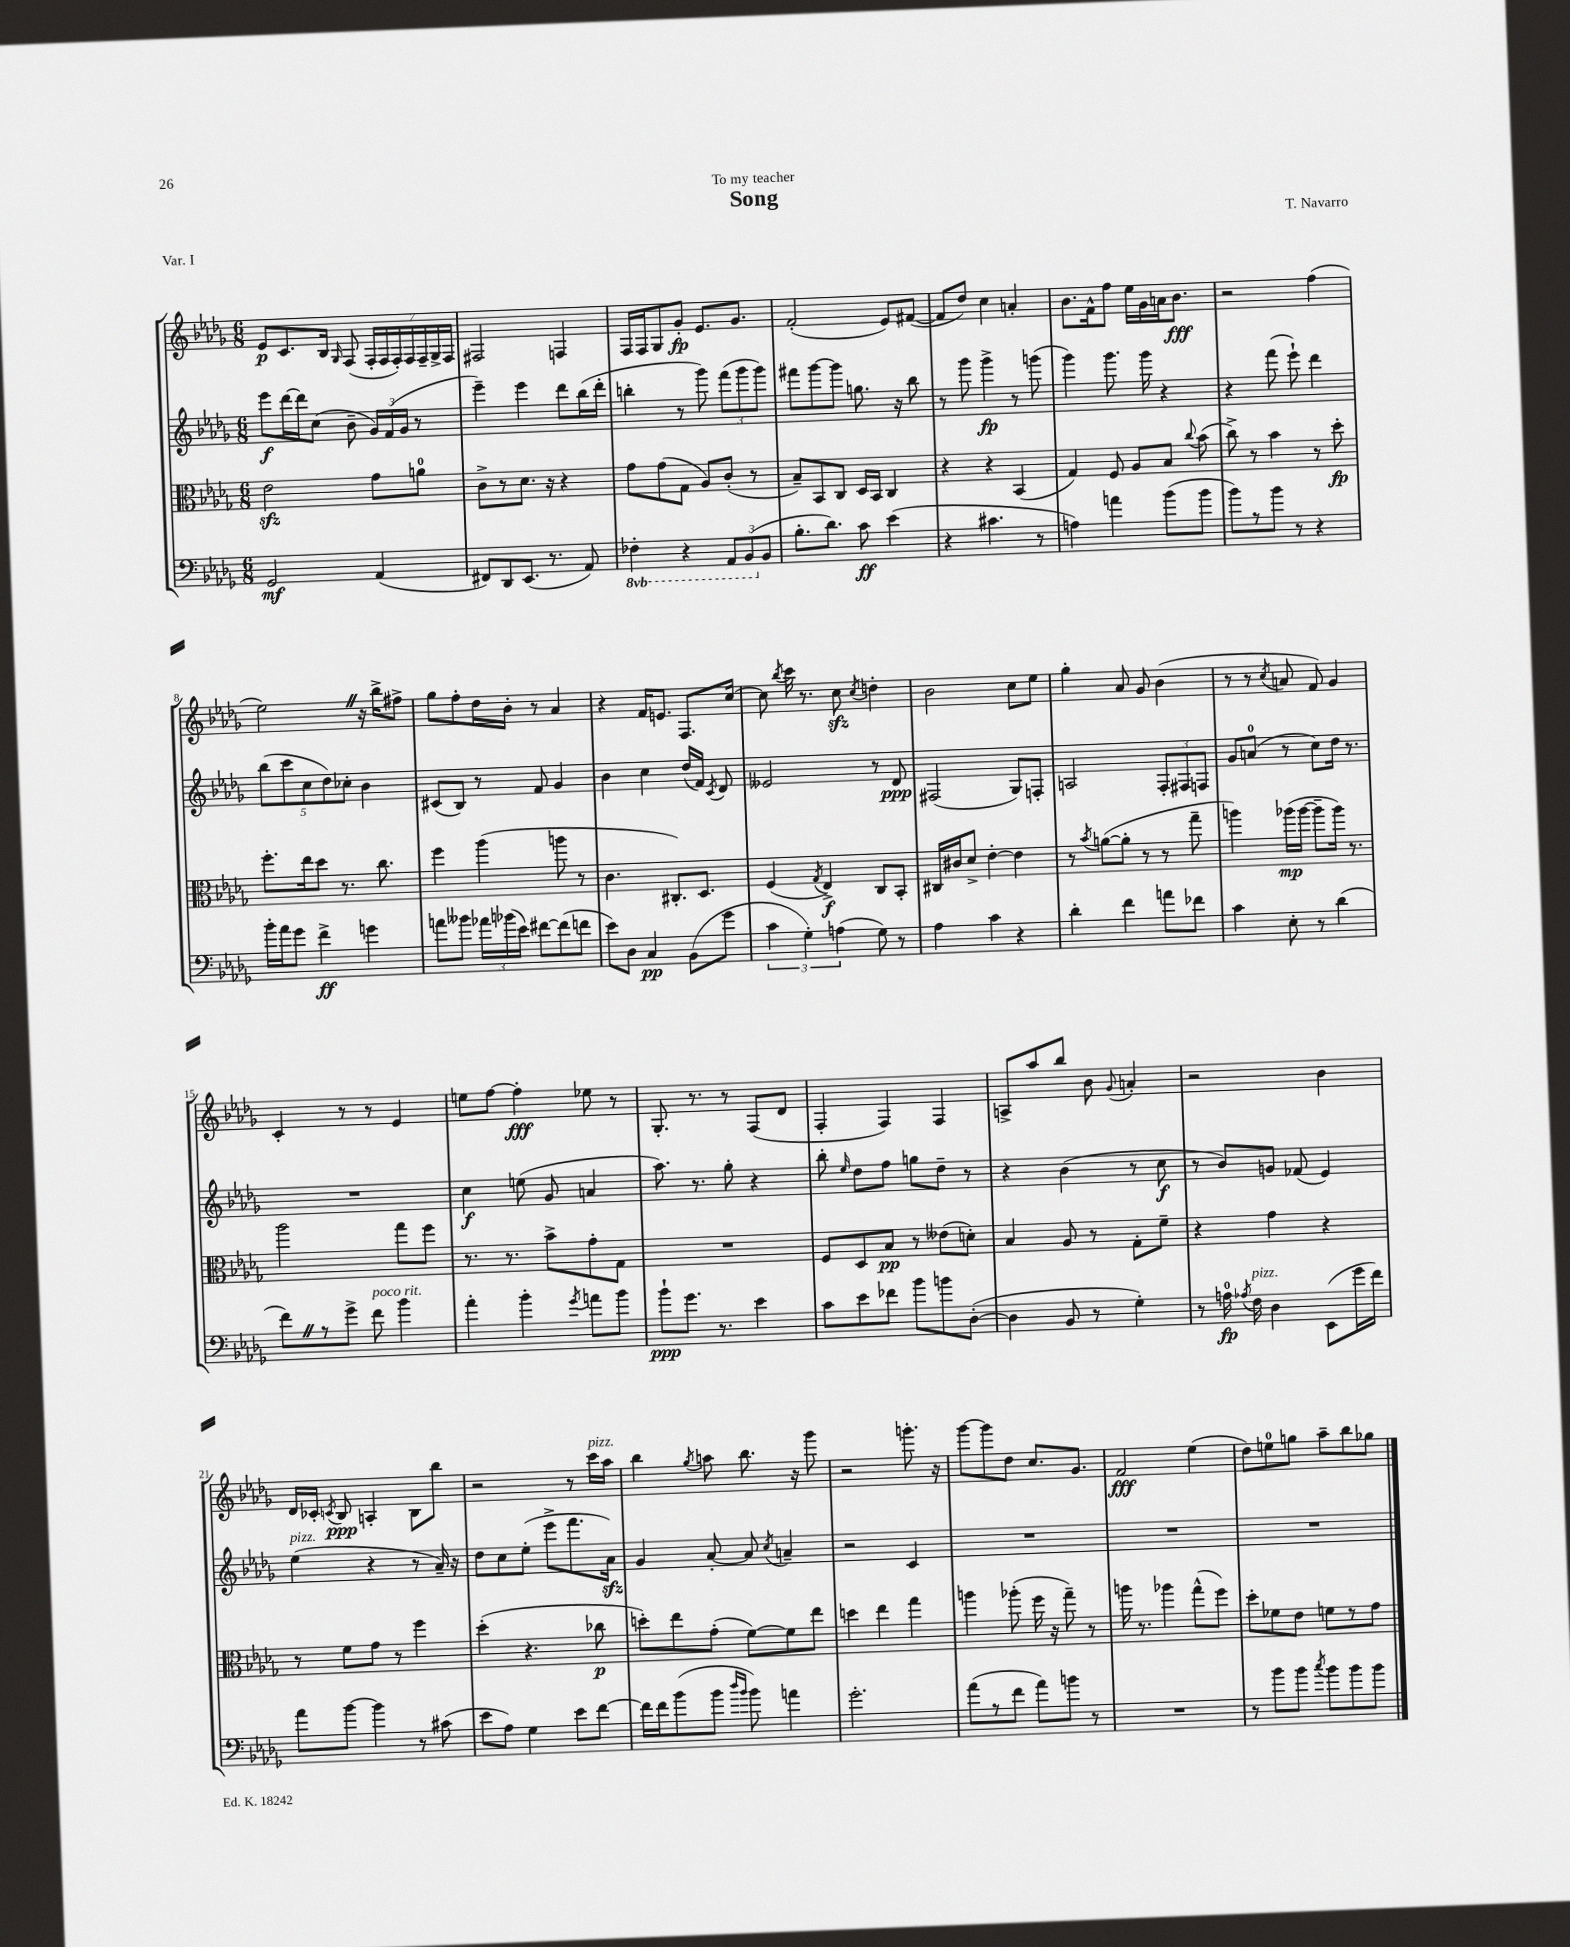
\header { title = "Song" composer = "T. Navarro" dedication = "To my teacher" piece = "Var. I" }
<<
\new StaffGroup <<
\new Staff = "s0" {
    \clef treble \key des \major \numericTimeSignature \time 6/8
    \autoBeamOff ees'8[\p c'8. bes16] \grace { ges16 } f8( \tuplet 7/4 { f16[-. f16 f16-.) f16 f16-- ges16-> f16] } |
    fis2 f4 |
    f16[ f16 ges8 ges'8]-.\fp ees'8.[ ges'8.] |
    f'2-.( ees'8[) fis'8]~( |
    fis'8[ des''8]) c''4 a'4-. |
    bes'8.[ f'16-^ f''8] ees''16[ ges'16 a'16 bes'8.]\fff |
    r2 f''4( |
    ees''2) \once \override BreathingSign.text = \markup { \musicglyph "scripts.caesura.straight" } \breathe r16 bes''16[-> fis''8]-> |
    ges''8[ f''8-. des''16 bes'16]-. r8 aes'4 |
    r4 f'16[ e'8.] f8.[ c''16]~ |
    c''8 \acciaccatura { bes''8 } c'''16 r8. c''8\sfz \acciaccatura { c''8 } d''4-. |
    bes'2 c''8[ ees''8] |
    ges''4-. aes'8 ges'8 bes'4( |
    r8 r8 \acciaccatura { c''8 } a'8 f'8) ges'4 |
    c'4-. r8 r8 ees'4 |
    e''8[ f''8]~ f''4-.\fff ees''8 r8 |
    ges8.-. r8. r8 f8[( des'8] |
    f4-. f4) f4 |
    a8[-> aes''8 bes''8] bes'8 \appoggiatura { ges'8 } a'4-. |
    r2 bes'4 |
    des'16[ ces'16]-. \acciaccatura { c'8 } bes8\ppp a4-. bes8[ bes''8] |
    r2 r8 c'''16[^\markup { \italic "pizz." } aes''16] |
    bes''4 \acciaccatura { ges''8 } a''8 bes''8. r16 ges'''8 |
    r2 g'''8.-. r16 |
    ges'''8[~ ges'''8 des''8] c''8.[ ges'8.] |
    f'2\fff ees''4( |
    des''8[) e''8-0 g''8] aes''8[-- bes''8 ges''8] \bar "|." |
}
\new Staff = "s1" {
    \clef treble \key des \major \numericTimeSignature \time 6/8
    \autoBeamOff ees'''8[\f des'''16~ des'''16 c''8]( bes'8-- \tuplet 3/2 { ges'16[) f'16( ges'16] } r8 |
    ees'''4--) ees'''4 des'''8[ bes''16( des'''16]-. |
    b''4-. r8 ges'''8) \tuplet 3/2 { f'''8[( ges'''8 ges'''8]) } |
    fis'''8[ ges'''8~ ges'''8] g''8. r16 bes''8 |
    r8 ges'''8 ges'''4->\fp r8 g'''8( |
    ges'''4) ges'''8. ges'''16 r4 |
    r4 f'''8( ees'''8-!) des'''4 |
    \tuplet 5/4 { bes''8[( c'''8 c''8 des''8) ces''8]-. } bes'4 |
    cis'8[( bes8]) r8 f'8 ges'4 |
    bes'4 c''4 des''16[( f'16]) \acciaccatura { c'8 } des'8 |
    eeses'2 r8 des'8\ppp |
    fis2( ges8[) f8]-. |
    a2 \tuplet 3/2 { f8[-. fis8 f8] } |
    ges'8[ a'8]-0( r8 c''8[) des''16] r8. |
    R2. |
    c''4\f e''8( ges'8 a'4 |
    aes''8.) r8. ges''8-. r4 |
    bes''8-. \grace { ees''16 } des''8[ f''8] g''8[ des''8]-- r8 |
    r4 bes'4( r8 c''8\f |
    r8 bes'8[) g'8] fes'8( ees'4) |
    ees''4^\markup { \italic "pizz." }( r4 r8 aes'16--) r16 |
    des''8[ c''8 ees''8]-.( ees'''8[-> f'''8. aes'16]\sfz) |
    ges'4 aes'8~-. aes'8 \acciaccatura { c''8 } a'4-- |
    r2 c'4 |
    R2. |
    R2. |
    R2. \bar "|." |
}
\new Staff = "s2" {
    \clef alto \key des \major \numericTimeSignature \time 6/8
    \autoBeamOff ees'2\sfz ges'8[ a'8]-0 |
    c'8[-> r8 des'8.] r16 r4 |
    ges'8[ ges'8( ges8] aes8[) c'8]-.( r8 |
    bes8[--) bes,8 c8] des16[ bes,16] c4 |
    r4 r4 bes,4( |
    ges4) f8 aes8[ bes8] \appoggiatura { c''8 } bes'8( |
    c''8->) r8 bes'4 r8 des''8-.\fp |
    f''8.[-. ees''16 des''8] r8. c''8. |
    f''4 aes''4( a''8 r8 |
    c'4. cis8.[-.) des8.] |
    f4( \acciaccatura { ges8 } ees4->\f) c8[ bes,8]-. |
    cis16[ cis'16 des'8]-> ees'4~-. ees'4 |
    r8 \acciaccatura { bes'8 } a'8[~( a'8]-. r8 r8 ges''8-- |
    a''4) aes''16[\mp( aes''16]~ aes''8[-- aes''16]) r8. |
    aes''2 ges''8[ f''8] |
    r8. r8. bes'8[-> ges'8-. ges8] |
    R2. |
    f8[ des8 bes8]\pp r8 eeses'8[( d'8]-.) |
    bes4 aes8 r8 ges8[-. f'8]-- |
    r4 ges'4 r4 |
    r8 f'8[ ges'8] r8 f''4 |
    des''4-.( r4. ces''8\p |
    d''8[-.) ees''8 ges'8]-.( f'8[~) f'8 ees''8] |
    d''4 ees''4 ges''4 |
    a''4 aes''8-.( f''16 r16 ges''8--) r8 |
    a''16 r8. aes''4 ges''8[-^( f''8]) |
    des''8[-. fes'8 ees'8] f'8[ r8 ges'8] \bar "|." |
}
\new Staff = "s3" {
    \clef bass \key des \major \numericTimeSignature \time 6/8 \set Staff.ottavationMarkups = #ottavation-simple-ordinals
    \autoBeamOff ges,2\mf aes,4( |
    fis,8[) des,8 ees,8.]( r8. aes,8) |
    \ottava #-1 fes,4-. r4 \tuplet 3/2 { aes,,8[ bes,,8( \ottava #0 bes,8] } |
    bes8.[-. des'8.]) c'8\ff ees'4( |
    r4 cis'4. r8 |
    a4) a'4 bes'8[( bes'8] |
    bes'8[) r8 bes'8] r8 r4 |
    bes'16[-. aes'16 ges'8] f'4->\ff g'4 |
    a'8[ beses'8] \tuplet 3/2 { aes'16[ bes'16( ees'16]) } fis'8[~ fis'8( f'8] |
    ees'8[) des8] c4\pp bes,8[( ges'8] |
    \tuplet 3/2 { c'4 ges4-.) a4( } ges8) r8 |
    aes4 c'4 r4 |
    des'4-. f'4 a'8[ fes'8] |
    c'4 ees8-. r8 des'4( |
    f'8[) \once \override BreathingSign.text = \markup { \musicglyph "scripts.caesura.straight" } \breathe r8 ges'8]-> f'8^\markup { \italic "poco rit." } bes'4 |
    aes'4-. bes'4-. \acciaccatura { ges'8 } a'8[ bes'8] |
    bes'8[-!\ppp ges'8.] r8. ees'4 |
    c'8[ ees'8 fes'8] bes'8[ b'8 des8]~-.( |
    des4 bes,8 r8 ges4-.) |
    r8 a16-0\fp \acciaccatura { aes8 } f16^\markup { \italic "pizz." } des4 ees,8[( ges'16 f'16]) |
    aes'8[ bes'8]~ bes'4 r8 cis'8( |
    ees'8[ aes8]) ges4 ees'8[ f'8]~ |
    f'16[ f'16 bes'8( bes'8] \grace { des''16[ bes'16] } bes'8) a'4 |
    ges'2.-. |
    aes'8[( r8 f'8] aes'8[) b'8] r8 |
    R2. |
    r8 bes'8[ bes'8] \acciaccatura { c''8 } bes'8[ bes'8 bes'8] \bar "|." |
}
>>
>>
